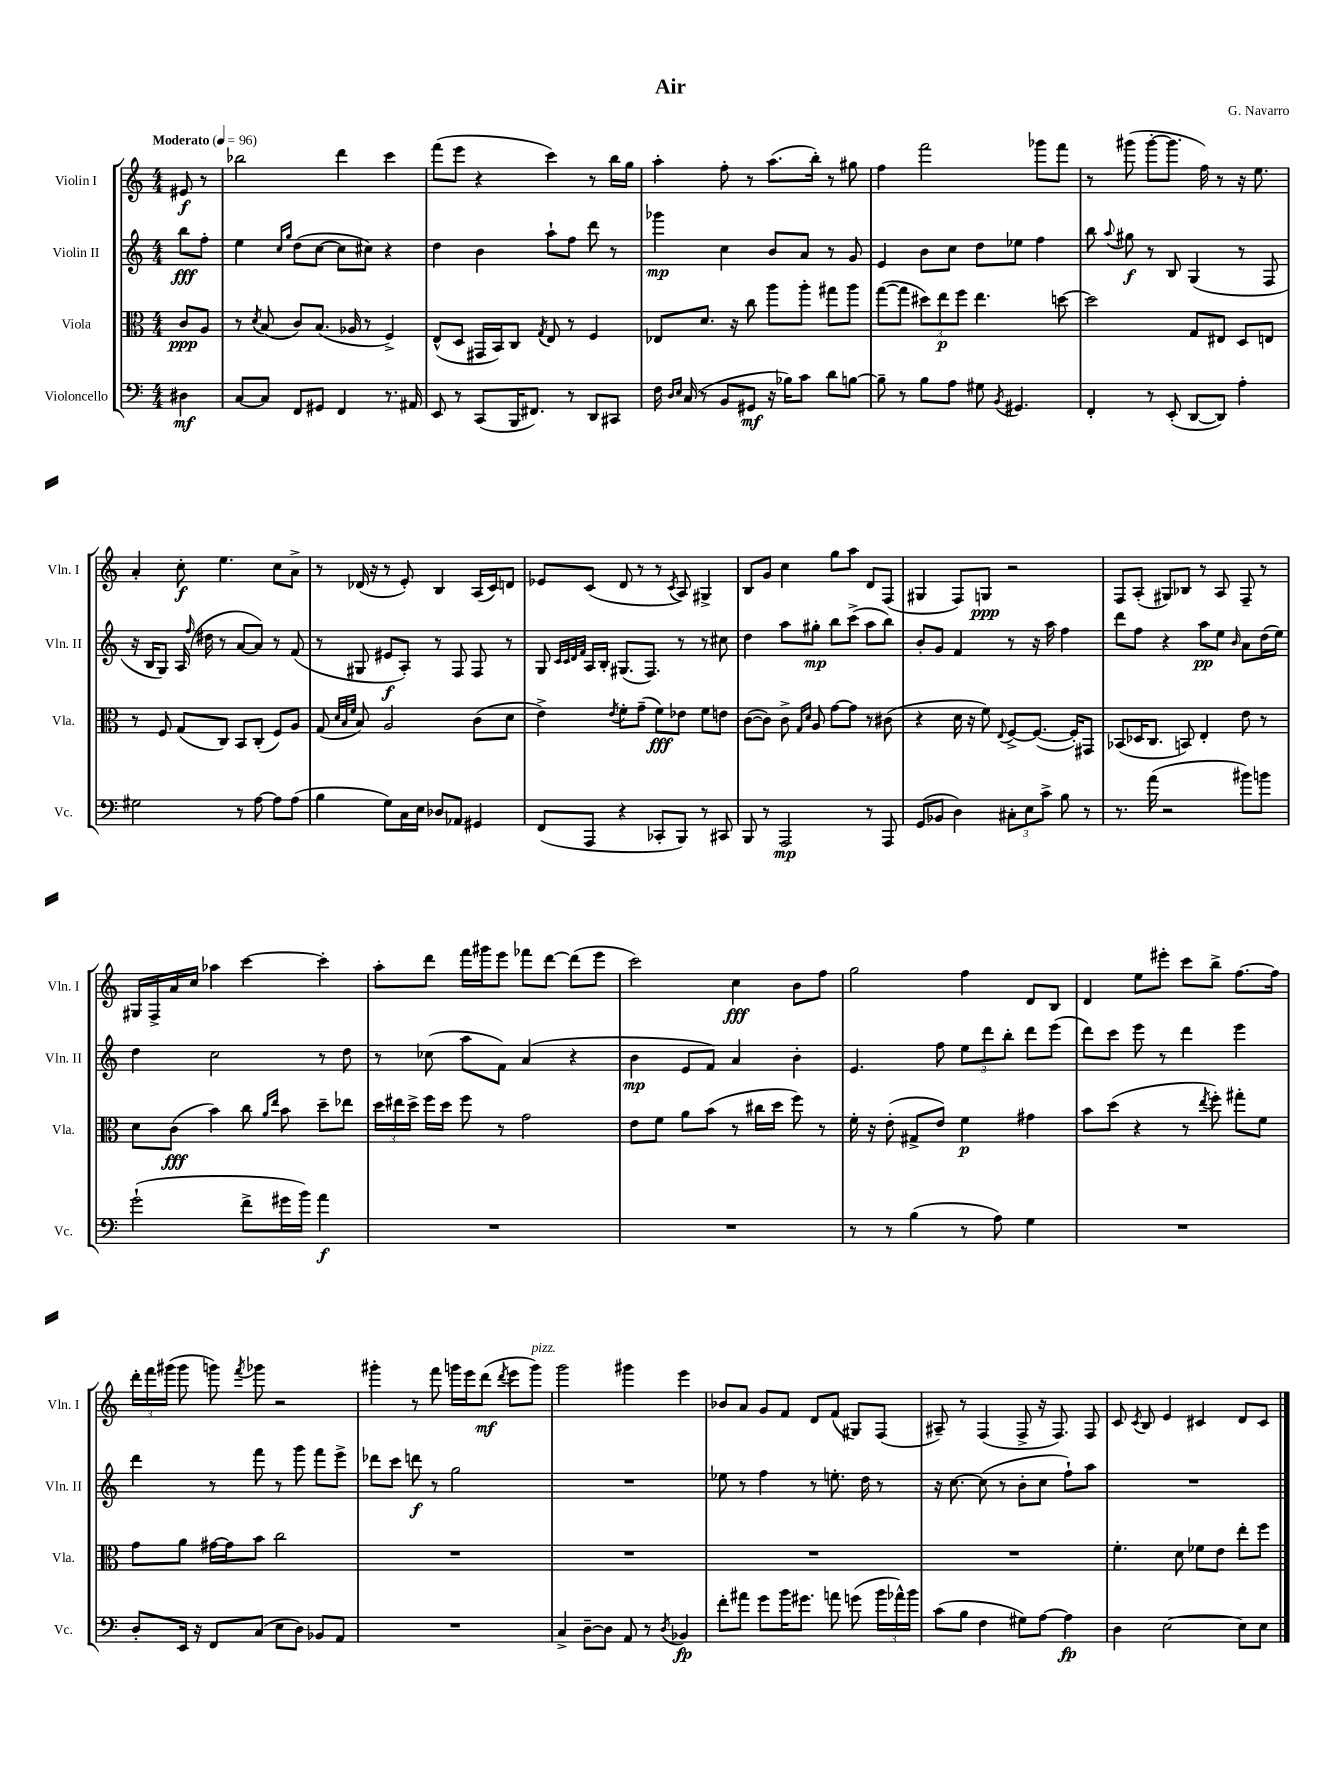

**kern	**dynam	**kern	**dynam	**kern	**dynam	**kern	**dynam
*part4	*part4	*part3	*part3	*part2	*part2	*part1	*part1
*staff4	*staff4	*staff3	*staff3	*staff2	*staff2	*staff1	*staff1
*I"Violoncello	*	*I"Viola	*	*I"Violin II	*	*I"Violin I	*
*I'Vc.	*	*I'Vla.	*	*I'Vln. II	*	*I'Vln. I	*
*clefF4	*	*clefC3	*	*clefG2	*	*clefG2	*
*k[]	*	*k[]	*	*k[]	*	*k[]	*
*M4/4	*	*M4/4	*	*M4/4	*	*M4/4	*
*MM96	*	*MM96	*	*MM96	*	*MM96	*
=	=	=	=	=	=	=	=
!	!	!	!	!	!	!LO:TX:a:B:t=Moderato	!
4D#X\	mf	8c/L	ppp	8bb\L	fff	8e#X/	f
.	.	8A/J	.	8ff'\J	.	8r	.
=1	=1	=1	=1	=1	=1	=1	=1
[8C/L	.	8r	.	4ee\	.	2bb-X\	.
.	.	8qd/	.	.	.	.	.
8C/J]	.	(8B/	.	.	.	.	.
.	.	.	.	16qqcc/LL	.	.	.
.	.	.	.	16qqgg/JJ	.	.	.
8FF/L	.	8c/L)	.	(8dd\L	.	.	.
8GG#X/J	.	(8.B/J	.	[8cc\J	.	.	.
4FF/	.	.	.	8cc\L]	.	4ddd\	.
.	.	16A-X/	.	.	.	.	.
.	.	8r	.	8cc#X\J)	.	.	.
8.r	.	4F^/)	.	4r	.	4ccc\	.
16AA#X/	.	.	.	.	.	.	.
=2	=2	=2	=2	=2	=2	=2	=2
8EE/	.	(8E^^/L	.	4dd\	.	(8fff\L	.
8r	.	8D/J	.	.	.	8eee\J	.
(8CC/L	.	16GG#X/LL	.	4b\	.	4r	.
.	.	16BB/J)	.	.	.	.	.
16BBB/K	.	8C/J	.	.	.	.	.
8.FF#X/J)	.	.	.	.	.	.	.
.	.	8qG/	.	.	.	.	.
.	.	8E/	.	8aa`\L	.	4ccc\)	.
8r	.	8r	.	8ff\J	.	.	.
8DD/L	.	4F/	.	8ddd\	.	8r	.
8CC#X/J	.	.	.	8r	.	16bb\LL	.
.	.	.	.	.	.	16gg\JJ	.
=3	=3	=3	=3	=3	=3	=3	=3
16F\	.	8E-X/L	.	4ggg-X\	mp	4aa'\	.
16qqD/LL	.	.	.	.	.	.	.
16qqE/JJ	.	.	.	.	.	.	.
(16C/	.	.	.	.	.	.	.
8r	.	8.d/J	.	.	.	.	.
8BB/L	.	.	.	4cc\	.	8ff'\	.
.	.	16r	.	.	.	.	.
8GG#X/J	mf	8cc\	.	.	.	8r	.
16r	.	8aa\L	.	8b/L	.	(8.aa\L	.
16B-X\KL)	.	.	.	.	.	.	.
8c\J	.	8aa'\J	.	8a/J	.	.	.
.	.	.	.	.	.	16bb'\Jk)	.
8d\L	.	8gg#X\L	.	8r	.	8r	.
[8Bn\J	.	8aa\J	.	8g/	.	8gg#X\	.
=4	=4	=4	=4	=4	=4	=4	=4
8B~\]	.	([8gg\L	.	4e/	.	4ff\	.
8r	.	8gg\J]	.	.	.	.	.
8B\L	.	12dd#X\L)	.	8b\L	.	2fff\	.
.	.	12ee\	p	.	.	.	.
8A\J	.	.	.	8cc\J	.	.	.
.	.	12ff\J	.	.	.	.	.
8G#X\	.	4.ee\	.	8dd\L	.	.	.
8qBB/	.	.	.	.	.	.	.
4.GG#X/	.	.	.	8ee-X\J	.	.	.
.	.	.	.	4ff\	.	8ggg-X\L	.
.	.	[8ddn\	.	.	.	8fff\J	.
=5	=5	=5	=5	=5	=5	=5	=5
4FF'/	.	2dd\]	.	8bb\	.	8r	.
.	.	.	.	8qqaa/	.	.	.
.	.	.	.	8gg#X\	f	(8ggg#X\	.
8r	.	.	.	8r	.	[8ggg#'\L	.
(8EE'/	.	.	.	8B/	.	8.ggg#\J]	.
[8DD/L	.	8G/L	.	(4G/	.	.	.
.	.	.	.	.	.	16ff\)	.
8DD/J])	.	8E#X/J	.	.	.	8r	.
4A'\	.	8D/L	.	8r	.	16r	.
.	.	.	.	.	.	8.ee\	.
.	.	8En/J	.	8F/	.	.	.
!!LO:LB:g=z
=6	=6	=6	=6	=6	=6	=6	=6
2G#X\	.	8r	.	16r	.	4a'/	.
.	.	.	.	16B/KL	.	.	.
.	.	8F/	.	8G/J)	.	.	.
.	.	(8G/L	.	(16A/	.	8cc'\	f
.	.	.	.	16qqff/	.	.	.
.	.	.	.	16dd#X\	.	.	.
.	.	8C/J)	.	8r	.	4.ee\	.
8r	.	8BB/L	.	[8a/L	.	.	.
[8A\	.	(8C'/J	.	8a/J])	.	.	.
8A\L]	.	8F/L)	.	8r	.	8cc\L	.
(8A\J	.	8A/J	.	(8f/	.	8a^\J	.
=7	=7	=7	=7	=7	=7	=7	=7
4B\	.	(8G/	.	8r	.	8r	.
.	.	32qqd/LLL	.	.	.	.	.
.	.	32qqB/	.	.	.	.	.
.	.	32qqf/JJJ	.	.	.	.	.
.	.	8B/)	.	8G#X/	.	(16d-X/	.
.	.	.	.	.	.	16r	.
8G\L)	.	2A/	.	8e#X/L	f	8r	.
16C\L	.	.	.	8A'/J)	.	8e'/)	.
16E\JJ	.	.	.	.	.	.	.
8D-X/L	.	.	.	8r	.	4B/	.
8AA-X/J	.	.	.	8F/	.	.	.
4GG#X/	.	(8c\L	.	8F/	.	(16A/LL	.
.	.	.	.	.	.	16c/J)	.
.	.	8d\J	.	8r	.	8dn/J	.
=8	=8	=8	=8	=8	=8	=8	=8
(8FF/L	.	4e^\)	.	8G/	.	8e-X/L	.
.	.	.	.	32qqc/LLL	.	.	.
.	.	.	.	32qqc/	.	.	.
.	.	.	.	32qqd/	.	.	.
.	.	.	.	32qqf/JJJ	.	.	.
8AAA/J	.	.	.	16A/LL	.	(8c/J	.
.	.	.	.	16B'/JJ	.	.	.
.	.	8qe/	.	.	.	.	.
4r	.	8f'\L	.	(8.G#X/L	.	8d/	.
.	.	(8g~\J	.	.	.	8r	.
.	.	.	.	8.F/J)	.	.	.
8CC-X'/L	.	8f\L)	fff	.	.	8r	.
.	.	.	.	.	.	8qc/	.
8BBB/J)	.	8e-X\J	.	8r	.	8A/)	.
8r	.	8f\L	.	8r	.	4G#X^/	.
8CC#X/	.	8en\J	.	8cc#X\	.	.	.
=9	=9	=9	=9	=9	=9	=9	=9
8BBB/	.	([8c\L	.	4dd\	.	8B/L	.
8r	.	8c\J])	.	.	.	8g/J	.
2AAA/	mp	8c^\	.	8aa\L	.	4cc\	.
.	.	16qqG/LL	.	.	.	.	.
.	.	16qqd/JJ	.	.	.	.	.
.	.	8A/	.	8gg#X'\J	mp	.	.
.	.	[8g\L	.	8bb\L	.	8gg\L	.
.	.	8g\J]	.	(8ccc^\J	.	8aa\J	.
8r	.	8r	.	8aa\L	.	8d/L	.
8AAA/	.	(8c#X\	.	8bb\J)	.	(8F/J	.
=10	=10	=10	=10	=10	=10	=10	=10
(8GG/L	.	4r	.	8b'/L	.	4G#X/	.
8BB-X/J	.	.	.	8g/J	.	.	.
4D\)	.	16d\	.	4f/	.	8F/L)	.
.	.	16r	.	.	.	.	.
.	.	8f\)	.	.	.	8Gn/J	ppp
.	.	8qqE/	.	.	.	.	.
12C#X'\L	.	[8F^/L	.	8r	.	2r	.
12E\	.	.	.	.	.	.	.
.	.	(8.F/J_	.	16r	.	.	.
12c^\J	.	.	.	.	.	.	.
.	.	.	.	16aa\	.	.	.
8B\	.	.	.	4ff\	.	.	.
.	.	16F'/KL])	.	.	.	.	.
8r	.	8GG#X/J	.	.	.	.	.
=11	=11	=11	=11	=11	=11	=11	=11
8.r	.	(8BB-X/L	.	8ddd\L	.	8F/L	.
.	.	16D-X/K	.	8ff\J	.	(8A'/J	.
(16a\	.	8.C/J	.	.	.	.	.
2r	.	.	.	4r	.	8G#X/L)	.
.	.	8BBn/)	.	.	.	8B-X/J	.
.	.	4E'/	.	8aa\L	pp	8r	.
.	.	.	.	8ee\J	.	8A/	.
.	.	.	.	16qqb/	.	.	.
8b#X\L)	.	8e\	.	8a\L	.	8F~/	.
8bn\J	.	8r	.	(16dd\L	.	8r	.
.	.	.	.	16ee\JJ)	.	.	.
!!LO:LB:g=z
=12	=12	=12	=12	=12	=12	=12	=12
(2g`\	.	8d\L	.	4dd\	.	16G#X/LL	.
.	.	.	.	.	.	16F^/	.
.	.	(8c\J	fff	.	.	16a/	.
.	.	.	.	.	.	16cc/JJ	.
.	.	4b\)	.	2cc\	.	4aa-X\	.
8f^\L	.	8cc\	.	.	.	[4ccc\	.
.	.	16qqa/LL	.	.	.	.	.
.	.	16qqee/JJ	.	.	.	.	.
16g#X\L	.	8b\	.	.	.	.	.
16b\JJ)	.	.	.	.	.	.	.
4a\	f	8dd~\L	.	8r	.	4ccc'\]	.
.	.	8ee-X\J	.	8dd\	.	.	.
=13	=13	=13	=13	=13	=13	=13	=13
1r	.	24dd\LL	.	8r	.	8aa'\L	.
.	.	24ee#X\	.	.	.	.	.
.	.	24dd^\JJ	.	.	.	.	.
.	.	16ff\LL	.	(8cc-X\	.	8ddd\J	.
.	.	16dd\JJ	.	.	.	.	.
.	.	8ff\	.	8aa\L	.	16fff\LL	.
.	.	.	.	.	.	16ggg#X\J	.
.	.	8r	.	8f\J)	.	8eee\J	.
.	.	2g\	.	(4a/	.	8fff-X\L	.
.	.	.	.	.	.	[8ddd\J	.
.	.	.	.	4r	.	(8ddd\L]	.
.	.	.	.	.	.	8eee\J	.
=14	=14	=14	=14	=14	=14	=14	=14
1r	.	8e\L	.	4b\	mp	2ccc\)	.
.	.	8f\J	.	.	.	.	.
.	.	8a\L	.	8e/L	.	.	.
.	.	(8b\J	.	8f/J)	.	.	.
.	.	8r	.	4a/	.	4cc\	fff
.	.	16cc#X\LL	.	.	.	.	.
.	.	16dd\JJ	.	.	.	.	.
.	.	8ff\)	.	4b'\	.	8b\L	.
.	.	8r	.	.	.	8ff\J	.
=15	=15	=15	=15	=15	=15	=15	=15
8r	.	16f'\	.	4.e/	.	2gg\	.
.	.	16r	.	.	.	.	.
8r	.	(8e'\	.	.	.	.	.
(4B\	.	8G#X^/L	.	.	.	.	.
.	.	8e/J)	.	8ff\	.	.	.
8r	.	4f\	p	12ee\L	.	4ff\	.
.	.	.	.	12ddd\	.	.	.
8A\)	.	.	.	.	.	.	.
.	.	.	.	12bb'\J	.	.	.
4G\	.	4g#X\	.	8ddd\L	.	8d/L	.
.	.	.	.	(8eee\J	.	8B/J	.
=16	=16	=16	=16	=16	=16	=16	=16
1r	.	8b\L	.	8ddd\L)	.	4d/	.
.	.	(8dd\J	.	8ccc\J	.	.	.
.	.	4r	.	8eee\	.	8ee\L	.
.	.	.	.	8r	.	8eee#X'\J	.
.	.	8r	.	4ddd\	.	8ccc\L	.
.	.	8qee/	.	.	.	.	.
.	.	8ff'\)	.	.	.	8bb^\J	.
.	.	8gg#X'\L	.	4eee\	.	[8.ff\L	.
.	.	8f\J	.	.	.	.	.
.	.	.	.	.	.	16ff\Jk]	.
!!LO:LB:g=z
=17	=17	=17	=17	=17	=17	=17	=17
8D'/L	.	8g\L	.	4ddd\	.	24ddd'\LL	.
.	.	.	.	.	.	24fff\	.
.	.	.	.	.	.	(24ggg#X\JJ	.
16EE/Jk	.	8a\J	.	.	.	8ggg#\	.
16r	.	.	.	.	.	.	.
8FF/L	.	[16g#X\LL	.	8r	.	8gggn\)	.
.	.	16g#\J]	.	.	.	.	.
.	.	.	.	.	.	8qfff/	.
(8C/J	.	8b\J	.	8fff\	.	8ggg-X\	.
8E\L	.	2cc\	.	8r	.	2r	.
8D\J)	.	.	.	8ggg\	.	.	.
8BB-X/L	.	.	.	8fff\L	.	.	.
8AA/J	.	.	.	8eee^\J	.	.	.
=18	=18	=18	=18	=18	=18	=18	=18
1r	.	1r	.	8ddd-X\L	.	4ggg#X'\	.
.	.	.	.	8ccc\J	.	.	.
.	.	.	.	8dddn\	f	8r	.
.	.	.	.	8r	.	8fff\	.
.	.	.	.	2gg\	.	16gggn\LL	.
.	.	.	.	.	.	16eee\J	.
.	.	.	.	.	.	(8ddd\J	mf
.	.	.	.	.	.	8qddd/	.
.	.	.	.	.	.	8eee\L	.
!	!	!	!	!	!	!LO:TX:a:i:t=pizz.	!
.	.	.	.	.	.	8ggg\J)	.
=19	=19	=19	=19	=19	=19	=19	=19
4C^/	.	1r	.	1r	.	2ggg\	.
[8D~\L	.	.	.	.	.	.	.
8D\J]	.	.	.	.	.	.	.
8AA/	.	.	.	.	.	4ggg#X\	.
8r	.	.	.	.	.	.	.
8qD/	.	.	.	.	.	.	.
4BB-X/	fp	.	.	.	.	4eee\	.
=20	=20	=20	=20	=20	=20	=20	=20
8f'\L	.	1r	.	8ee-X\	.	8b-X/L	.
8a#X\J	.	.	.	8r	.	8a/J	.
8g\L	.	.	.	4ff\	.	8g/L	.
16b\K	.	.	.	.	.	8f/J	.
8.g#X\J	.	.	.	.	.	.	.
.	.	.	.	8r	.	8d/L	.
8an\	.	.	.	8.een'\	.	(8f/J	.
(8gn\	.	.	.	.	.	8G#X/L)	.
.	.	.	.	16dd\	.	.	.
24b\LL	.	.	.	8r	.	(8F/J	.
24a-X^^\)	.	.	.	.	.	.	.
24b\JJ	.	.	.	.	.	.	.
=21	=21	=21	=21	=21	=21	=21	=21
(8c\L	.	1r	.	16r	.	8A#X~/)	.
.	.	.	.	[8.cc\	.	.	.
8B\J	.	.	.	.	.	8r	.
4F\	.	.	.	(8cc\]	.	(4F/	.
.	.	.	.	8r	.	.	.
8G#X\L)	.	.	.	8b'\L	.	8F^/	.
[8A\J	.	.	.	8cc\J	.	16r	.
.	.	.	.	.	.	8.F/)	.
4A\]	fp	.	.	8ff`\L)	.	.	.
.	.	.	.	8aa\J	.	8F/	.
=22	=22	=22	=22	=22	=22	=22	=22
4D\	.	4.f'\	.	1r	.	8c/	.
.	.	.	.	.	.	8qc/	.
.	.	.	.	.	.	8B/	.
[2E\	.	.	.	.	.	4e/	.
.	.	8d\	.	.	.	.	.
.	.	8f-X\L	.	.	.	4c#X/	.
.	.	8e\J	.	.	.	.	.
8E\L]	.	8ee'\L	.	.	.	8d/L	.
8E\J	.	8ff\J	.	.	.	8c#/J	.
==	==	==	==	==	==	==	==
*-	*-	*-	*-	*-	*-	*-	*-
